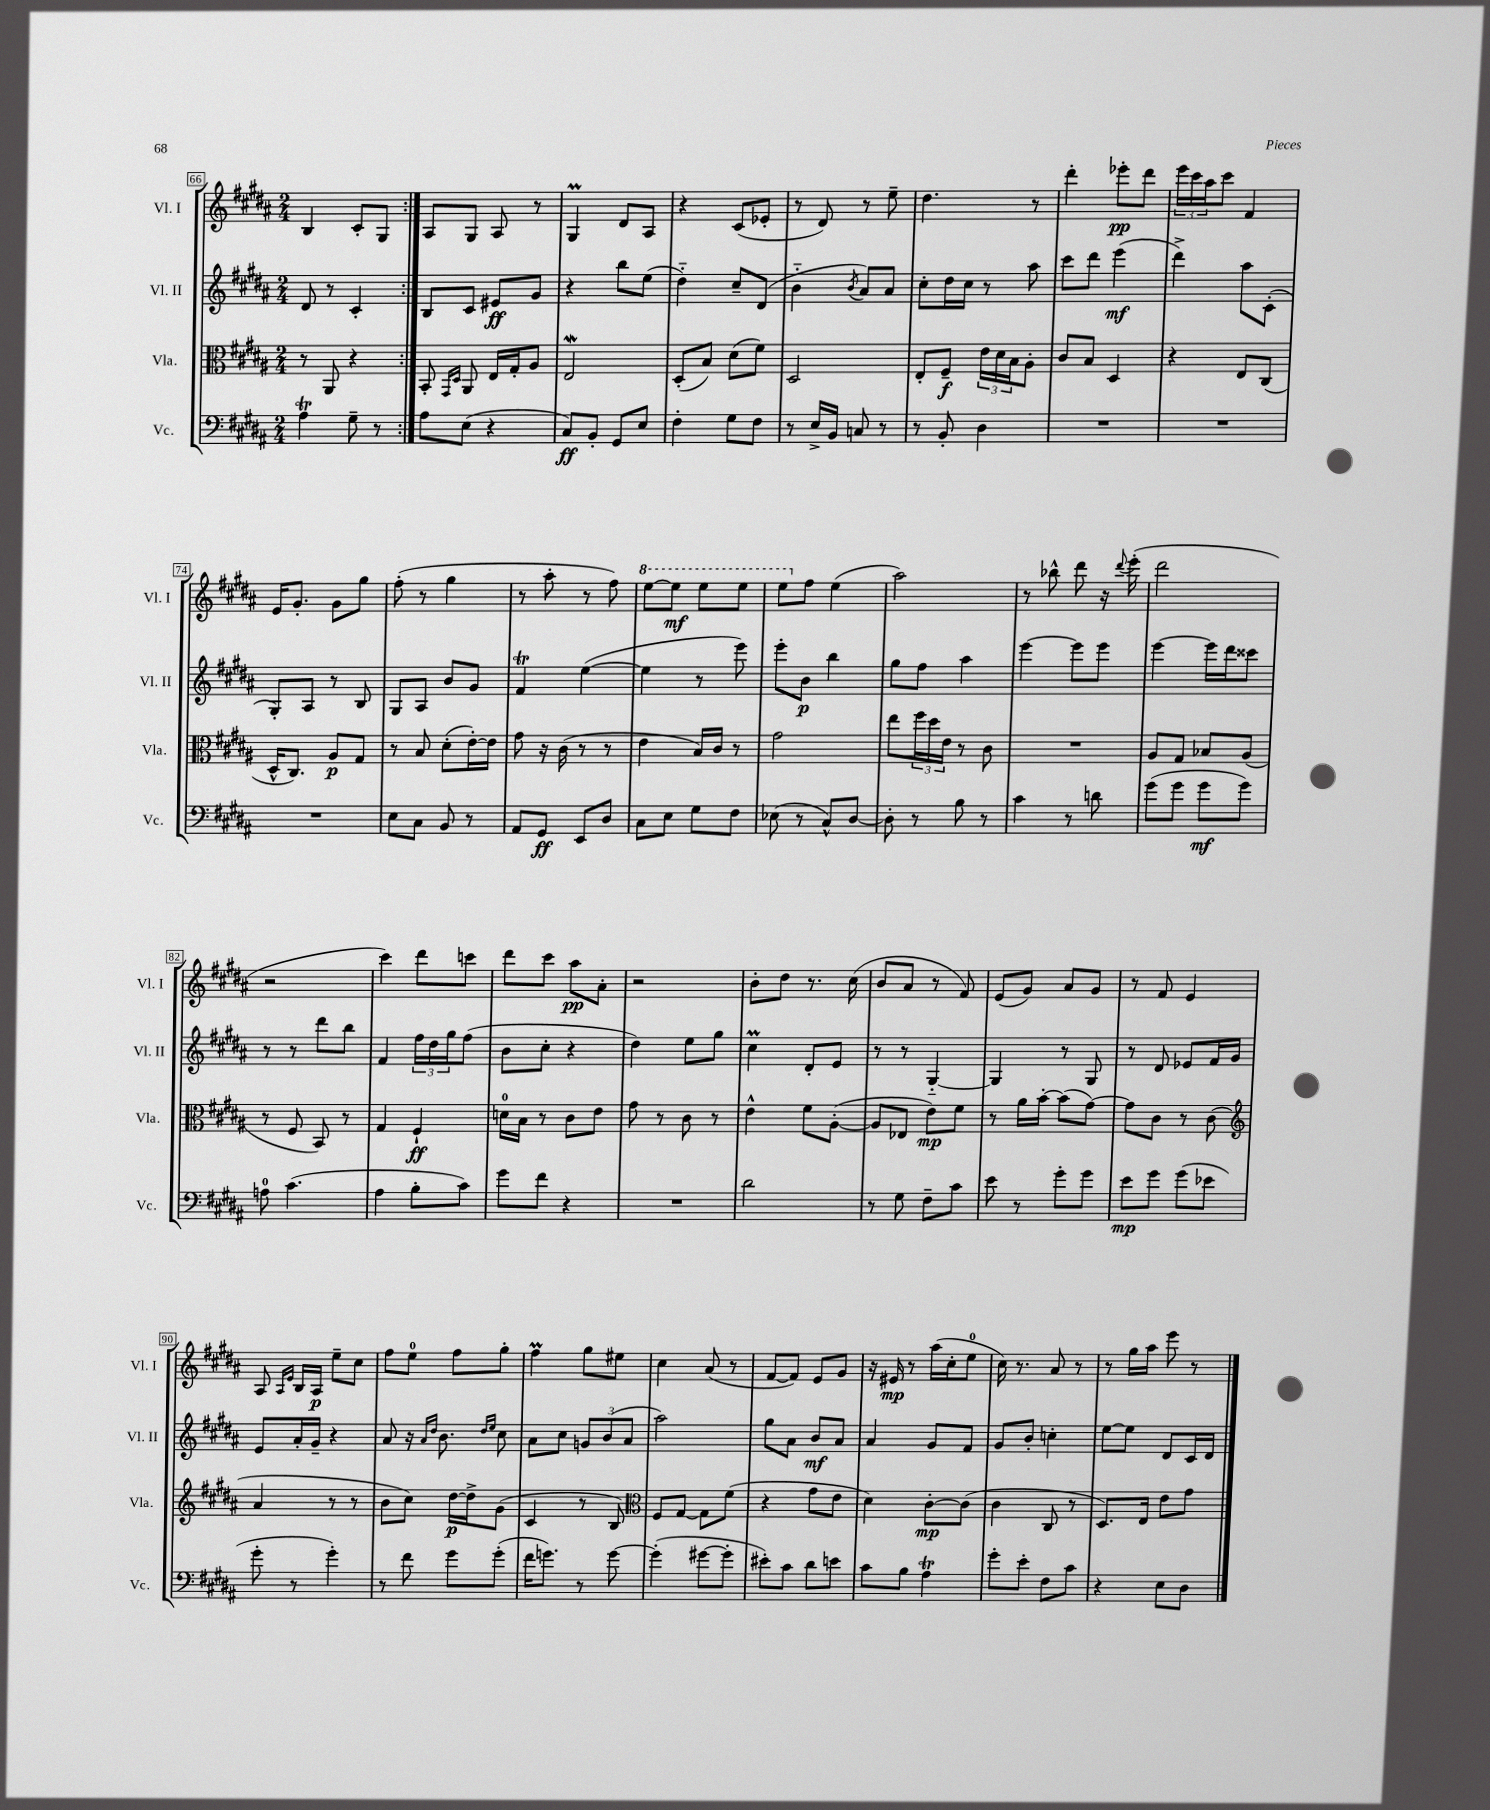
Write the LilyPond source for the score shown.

<<
\new StaffGroup <<
\new Staff = "s0" \with { instrumentName = "Vl. I" shortInstrumentName = "Vl. I" } {
    \clef treble \key b \major \numericTimeSignature \time 2/4
    \repeat volta 2 { b4 cis'8-. gis8 | }
    ais8 gis8 ais8 r8 |
    gis4\prall dis'8 ais8 |
    r4 cis'8( ees'8-. |
    r8 dis'8) r8 e''8-- |
    dis''4. r8 |
    dis'''4-. ees'''8-.\pp dis'''8 |
    \tuplet 3/2 { e'''16 cis'''16 ais''16 } cis'''8 fis'4 |
    e'16 gis'8.-. gis'8 gis''8 |
    fis''8-.( r8 gis''4 |
    r8 ais''8-. r8 fis''8) |
    \ottava #1 e'''8~ e'''8\mf e'''8 e'''8 |
    e'''8 \ottava #0 fis''8 e''4( |
    ais''2) |
    r8 bes''8-^ dis'''8 r16 \appoggiatura { dis'''8 } e'''16-.( |
    dis'''2 |
    r2 |
    cis'''4) dis'''8 c'''8 |
    dis'''8 cis'''8 ais''8\pp ais'8-. |
    r2 |
    b'8-. dis''8 r8. cis''16( |
    b'8 ais'8 r8 fis'8) |
    e'8( gis'8) ais'8 gis'8 |
    r8 fis'8 e'4 |
    ais8 \grace { ais16 e'16 } b16 ais16\p e''8-- cis''8 |
    fis''8 e''8-0 fis''8 gis''8-. |
    fis''4\prall gis''8 eis''8 |
    cis''4 ais'8( r8 |
    fis'8~ fis'8) e'8 gis'8 |
    r16 eis'16\mp r8 ais''16( cis''16-. e''8-0 |
    cis''16) r8. ais'8 r8 |
    r8 gis''16 ais''16 e'''8 r8 \bar "|." |
}
\new Staff = "s1" \with { instrumentName = "Vl. II" shortInstrumentName = "Vl. II" } {
    \clef treble \key b \major \numericTimeSignature \time 2/4
    \repeat volta 2 { dis'8 r8 cis'4-. | }
    b8 cis'8 eis'8\ff gis'8 |
    r4 b''8 e''8( |
    dis''4-_) cis''8-- dis'8( |
    b'4-_ \acciaccatura { b'8 } ais'8) ais'8 |
    cis''8-. dis''16 cis''16 r8 ais''8 |
    cis'''8 dis'''8 e'''4\mf( |
    dis'''4->) ais''8 cis'8-.( |
    gis8-.) ais8 r8 b8 |
    gis8 ais8 b'8 gis'8 |
    fis'4\trill e''4~( |
    e''4 r8 e'''8) |
    e'''8-. b'8\p b''4 |
    gis''8 fis''8 ais''4 |
    e'''4~ e'''8 e'''8 |
    e'''4~ e'''16 dis'''16 cisis'''8 |
    r8 r8 dis'''8 b''8 |
    fis'4 \tuplet 3/2 { fis''16 dis''16 gis''16 } fis''8( |
    b'8 cis''8-. r4 |
    dis''4) e''8 gis''8 |
    cis''4\prall dis'8-. e'8 |
    r8 r8 gis4~-_ |
    gis4 r8 gis8 |
    r8 dis'8 ees'8 fis'16 gis'16 |
    e'8 ais'16-. gis'16-- r4 |
    ais'8 r16 \grace { ais'16 dis''16 } b'8. \grace { dis''16 e''16 } cis''8 |
    ais'8 cis''8 \tuplet 3/2 { g'8 b'8( ais'8 } |
    ais''2) |
    gis''8 ais'8 b'8\mf ais'8 |
    ais'4 gis'8 fis'8 |
    gis'8 b'8-. c''4-. |
    e''8~ e''8 dis'8 cis'16 dis'16 \bar "|." |
}
\new Staff = "s2" \with { instrumentName = "Vla." shortInstrumentName = "Vla." } {
    \clef alto \key b \major \numericTimeSignature \time 2/4
    \repeat volta 2 { r8 ais,8 r4 | }
    b,8-. \grace { gis,16 dis16 } ais,8 e16 gis16-. ais8 |
    e2\mordent |
    dis8-.( b8) dis'8( fis'8) |
    dis2 |
    e8-. fis8--\f \tuplet 3/2 { e'16 dis'16 b16 } ais8-. |
    cis'8 b8 dis4 |
    r4 e8 cis8( |
    dis16-^ cis8.) ais8\p gis8 |
    r8 b8 dis'8-.( e'16~-.) e'16 |
    gis'8 r16 cis'16( r8 r8 |
    e'4 b16) cis'16 r8 |
    gis'2 |
    e''8 \tuplet 3/2 { fis''16 dis''16 e'16 } r8 cis'8 |
    R2 |
    ais8 gis8 bes8 ais8( |
    r8 fis8 b,8) r8 |
    gis4 fis4-!\ff |
    d'16-0 b16 r8 cis'8 e'8 |
    gis'8 r8 cis'8 r8 |
    e'4-^ fis'8 ais8~-.( |
    ais8 ees8 e'8\mp) fis'8 |
    r8 ais'16 b'16~-. b'8( gis'8~) |
    gis'8 cis'8 r8 cis'8( |
    \clef treble ais'4 r8 r8 |
    b'8 cis''8) dis''16~\p dis''16-> gis'8( |
    cis'4 r8 b8) |
    \clef alto fis8 gis8~ gis8 fis'8( |
    r4 gis'8 e'8 |
    dis'4) cis'8~-.\mp cis'8( |
    cis'4 cis8 r8 |
    dis8.) e16 e'8 gis'8 \bar "|." |
}
\new Staff = "s3" \with { instrumentName = "Vc." shortInstrumentName = "Vc." } {
    \clef bass \key b \major \numericTimeSignature \time 2/4
    \repeat volta 2 { ais4\trill gis8-- r8 | }
    ais8 e8( r4 |
    cis8\ff) b,8-. gis,8 e8 |
    fis4-. gis8 fis8 |
    r8 e16-> b,16 c8 r8 |
    r8 b,8-. dis4 |
    R2 |
    R2 |
    R2 |
    e8 cis8 b,8 r8 |
    ais,8 gis,8\ff e,8 dis8 |
    cis8 e8 gis8 fis8 |
    ees8( r8 cis8-^) dis8~ |
    dis8-. r8 b8 r8 |
    cis'4 r8 d'8 |
    gis'8( gis'8 gis'8\mf gis'8) |
    a8-0 cis'4.( |
    ais4 b8-. cis'8) |
    gis'8 fis'8 r4 |
    R2 |
    dis'2 |
    r8 gis8 fis8-- cis'8 |
    e'8 r8 gis'8-. gis'8 |
    e'8\mp gis'8 gis'8( ees'8 |
    gis'8-. r8 gis'4-.) |
    r8 fis'8 gis'8 gis'8-.( |
    fis'16 g'8.) r8 g'8~ |
    g'4-.( gis'8~ gis'8-. |
    eis'8-.) cis'8 dis'8 e'8 |
    cis'8 b8 ais4\trill |
    gis'8-. e'8-. fis8 cis'8 |
    r4 e8 dis8 \bar "|." |
}
>>
>>
\layout { \context { \Score currentBarNumber = #66 \override BarNumber.stencil = #(make-stencil-boxer 0.1 0.3 ly:text-interface::print) } }
